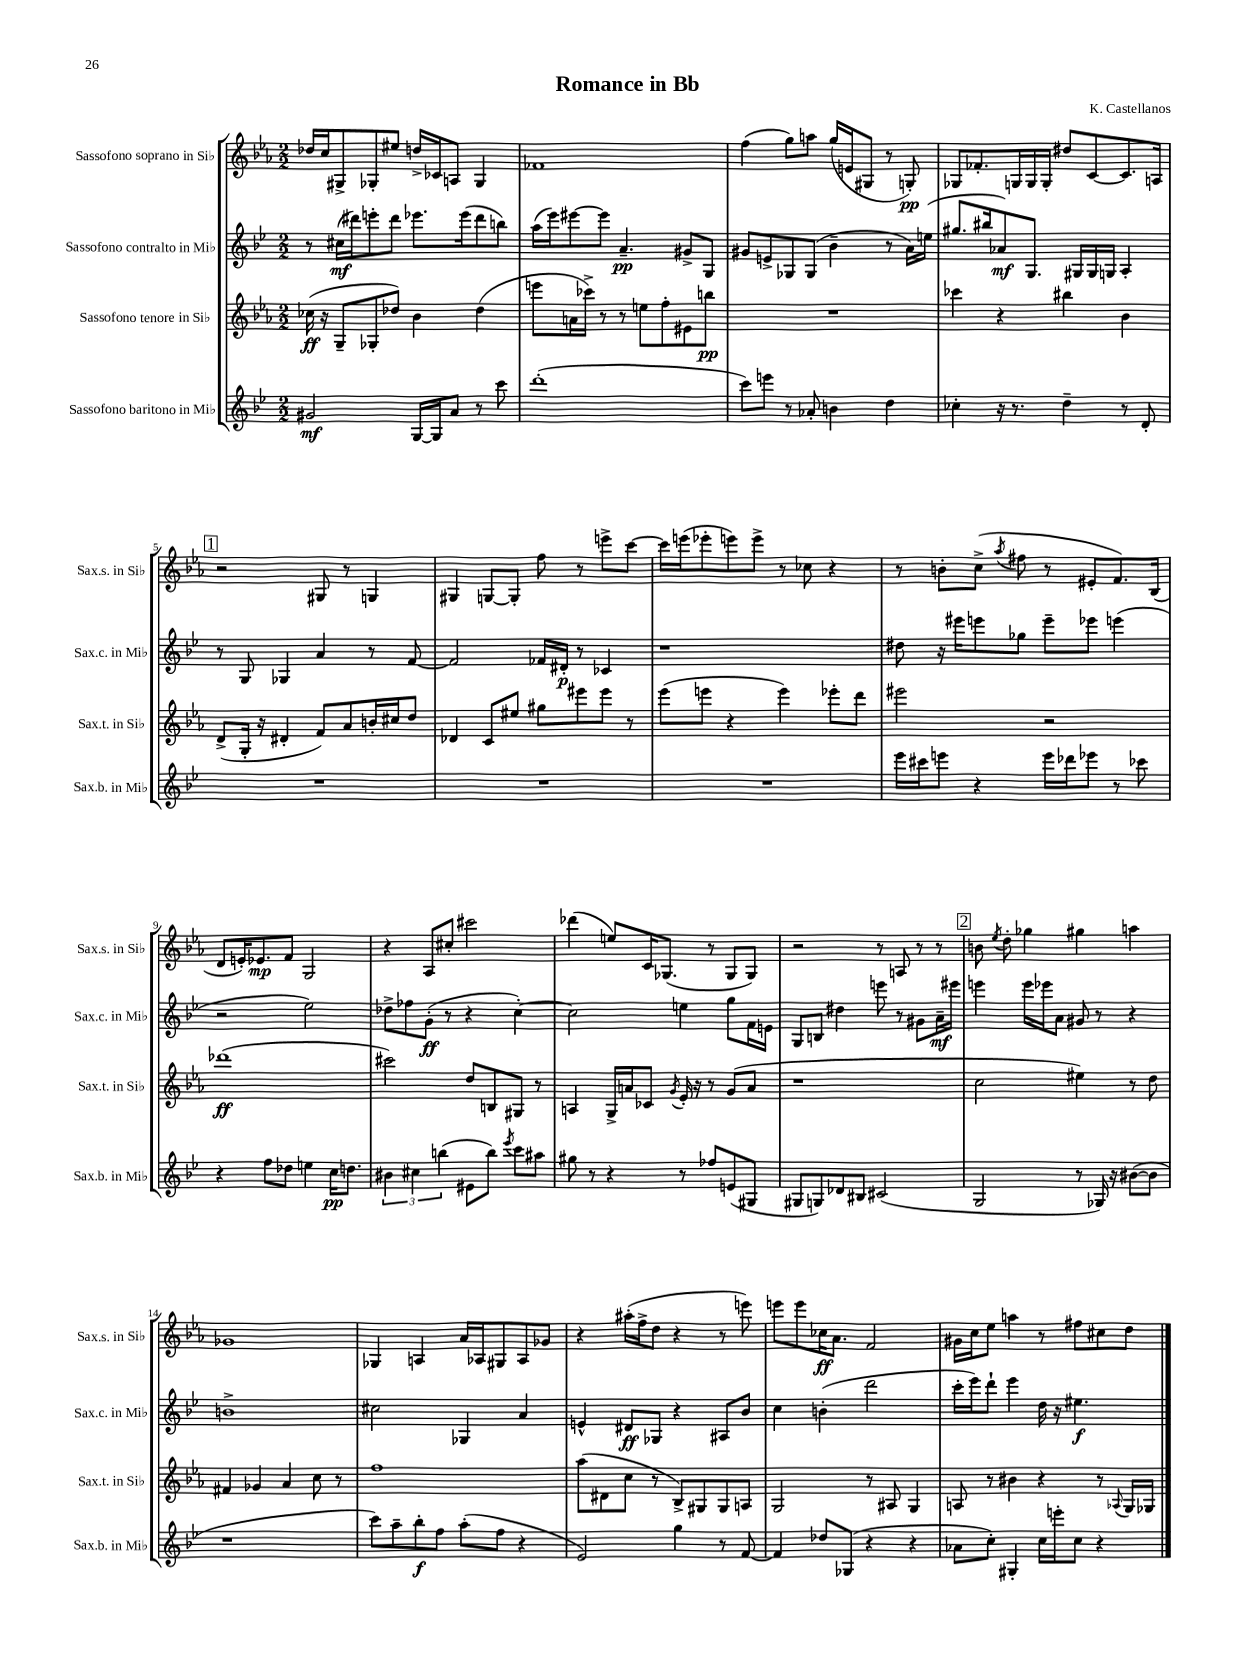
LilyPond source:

\header { title = "Romance in Bb" composer = "K. Castellanos" }
<<
\new StaffGroup <<
\new Staff = "s0" \with { instrumentName = "Sassofono soprano in Sib" shortInstrumentName = "Sax.s. in Sib" } {
    \clef treble \key ees \major \numericTimeSignature \time 2/2
    \autoBeamOff des''16[ c''16 gis8-> ges8-. eis''8] d''16[-> ces'16 a8] ges4 |
    fes'1 |
    f''4( g''8[) a''8] g''16[( e'16 gis8] r8 g8-.\pp) |
    ges8[ fes'8.-. g16 g16 g16]-. dis''8[ c'8~ c'8. a16] |
    \mark \markup { \box "1" } r2 gis8 r8 g4 |
    gis4 g8[~ g8]-. f''8 r8 e'''8[-> c'''8]~ |
    c'''16[ e'''16( ees'''8-. e'''8) e'''8]-> r8 ces''8 r4 |
    r8 b'8[-. c''8]->( \acciaccatura { aes''8 } fis''8 r8 eis'8[-. f'8.) bes16]( |
    d'8[ e'16-.) ees'8.\mp f'8] g2 |
    r4 aes8[ cis''8]-. cis'''2 |
    des'''4( e''8[) c'16 ges8.]( r8 ges8[ ges8]) |
    r2 r8 a8 r8 r8 |
    \mark \markup { \box "2" } b'8 \acciaccatura { ees''8 } d''8-. ges''4 gis''4 a''4 |
    ges'1 |
    ges4 a4 aes'16[ aes16 gis8 aes8 ges'8] |
    r4 ais''16[-.( f''16-> d''8] r4 r8 e'''8) |
    e'''8[ e'''8 ces''16\ff aes'8.] f'2 |
    gis'16[ c''16 ees''8] a''4 r8 fis''8[ cis''8 d''8] \bar "|." |
}
\new Staff = "s1" \with { instrumentName = "Sassofono contralto in Mib" shortInstrumentName = "Sax.c. in Mib" } {
    \clef treble \key bes \major \numericTimeSignature \time 2/2
    \autoBeamOff r8 cis''16[\mf( dis'''16) e'''8-. dis'''8] ees'''8.[ ees'''16( dis'''8 b''8]) |
    a''16[( ees'''16) eis'''8~ eis'''8] a'4.--\pp gis'8[-> g8] |
    gis'8[ e'8-> ges8 ges8]( bes'4-- r8 a'16[) e''16]( |
    gis''8.[ bis''16 aes'8\mf) g8.] gis16[ gis16 g16] a4-. |
    \mark \markup { \box "1" } r8 g8 ges4 a'4 r8 f'8~ |
    f'2 fes'16[ dis'16]-.\p r8 ces'4 |
    r1 |
    dis''8 r16 eis'''16[ e'''8 ges''8] e'''8[-- ees'''8] e'''4( |
    r2 ees''2) |
    des''8[-> fes''8 g'8]-.\ff( r8 r4 c''4~-.) |
    c''2 e''4 g''8[ f'16 e'16] |
    g8[ b8] dis''4 e'''8 r8 gis'8[ a'16--\mf eis'''16] |
    \mark \markup { \box "2" } e'''4 e'''16[ ees'''16 a'8] gis'8 r8 r4 |
    b'1-> |
    cis''2 ges4 a'4 |
    e'4-^ dis'8[\ff ges8] r4 ais8[ bes'8] |
    c''4 b'4-.( d'''2 |
    c'''16[-. ees'''16) d'''8]-! ees'''4 d''16 r16 eis''4.\f \bar "|." |
}
\new Staff = "s2" \with { instrumentName = "Sassofono tenore in Sib" shortInstrumentName = "Sax.t. in Sib" } {
    \clef treble \key ees \major \numericTimeSignature \time 2/2
    \autoBeamOff ces''16\ff( r16 g8[-- ges8-. des''8]) bes'4 des''4( |
    e'''8[ a'16 ces'''16]->) r8 r8 e''8[ f''8-. eis'8 b''8]\pp |
    R1 |
    ces'''4 r4 bis''4 bes'4 |
    \mark \markup { \box "1" } d'8[->( g16]-. r16 dis'4-. f'8[) aes'8 b'16-. cis''16 d''8] |
    des'4 c'8[ eis''8] gis''8[ eis'''8 eis'''8] r8 |
    ees'''8[( e'''8] r4 e'''4) ees'''8[-. d'''8] |
    eis'''2 r2 |
    des'''1\ff( |
    cis'''2) d''8[ b8 gis8] r8 |
    a4 g16[-> a'16 ces'8] \acciaccatura { g'8 } ees'16-. r16 r8 g'8[( a'8] |
    r1 |
    \mark \markup { \box "2" } c''2 eis''4) r8 d''8 |
    fis'4 ges'4 aes'4 c''8 r8 |
    f''1 |
    aes''8[( dis'8 c''8] r8 bes8[->) gis8 gis8 a8] |
    g2 r8 ais8 g4 |
    a8 r8 bis'4 r4 r8 \appoggiatura { aes8 } g16[ ges16] \bar "|." |
}
\new Staff = "s3" \with { instrumentName = "Sassofono baritono in Mib" shortInstrumentName = "Sax.b. in Mib" } {
    \clef treble \key bes \major \numericTimeSignature \time 2/2
    \autoBeamOff gis'2\mf g16[~ g16 a'8] r8 c'''8 |
    d'''1-.( |
    c'''8[) e'''8] r8 aes'8-. b'4 d''4 |
    ces''4-. r16 r8. d''4-- r8 d'8-. |
    \mark \markup { \box "1" } R1 |
    R1 |
    R1 |
    ees'''16[ cis'''16 e'''8] r4 e'''16[ des'''16 ees'''8] r8 ces'''8 |
    r4 f''8[ des''8] e''4 c''16[\pp d''8.] |
    \tuplet 3/2 { bis'4 cis''4 b''4( } eis'8[ b''8]) \acciaccatura { ees'''8 } c'''8[ ais''8] |
    gis''8 r8 r4 r8 fes''8[ e'8( gis8] |
    gis8[ g8) des'8 bis8] cis'2( |
    \mark \markup { \box "2" } g2 r8 ges16) r16 bis'8[~( bis'8] |
    r1 |
    c'''8[) a''8-- bes''8-.\f f''8] a''8[-.( f''8] r4 |
    ees'2) g''4 r8 f'8~ |
    f'4 des''8[ ges8]( r4 r4 |
    aes'8[ c''8]-.) gis4-. c''16[ e'''16-. c''8] r4 \bar "|." |
}
>>
>>
